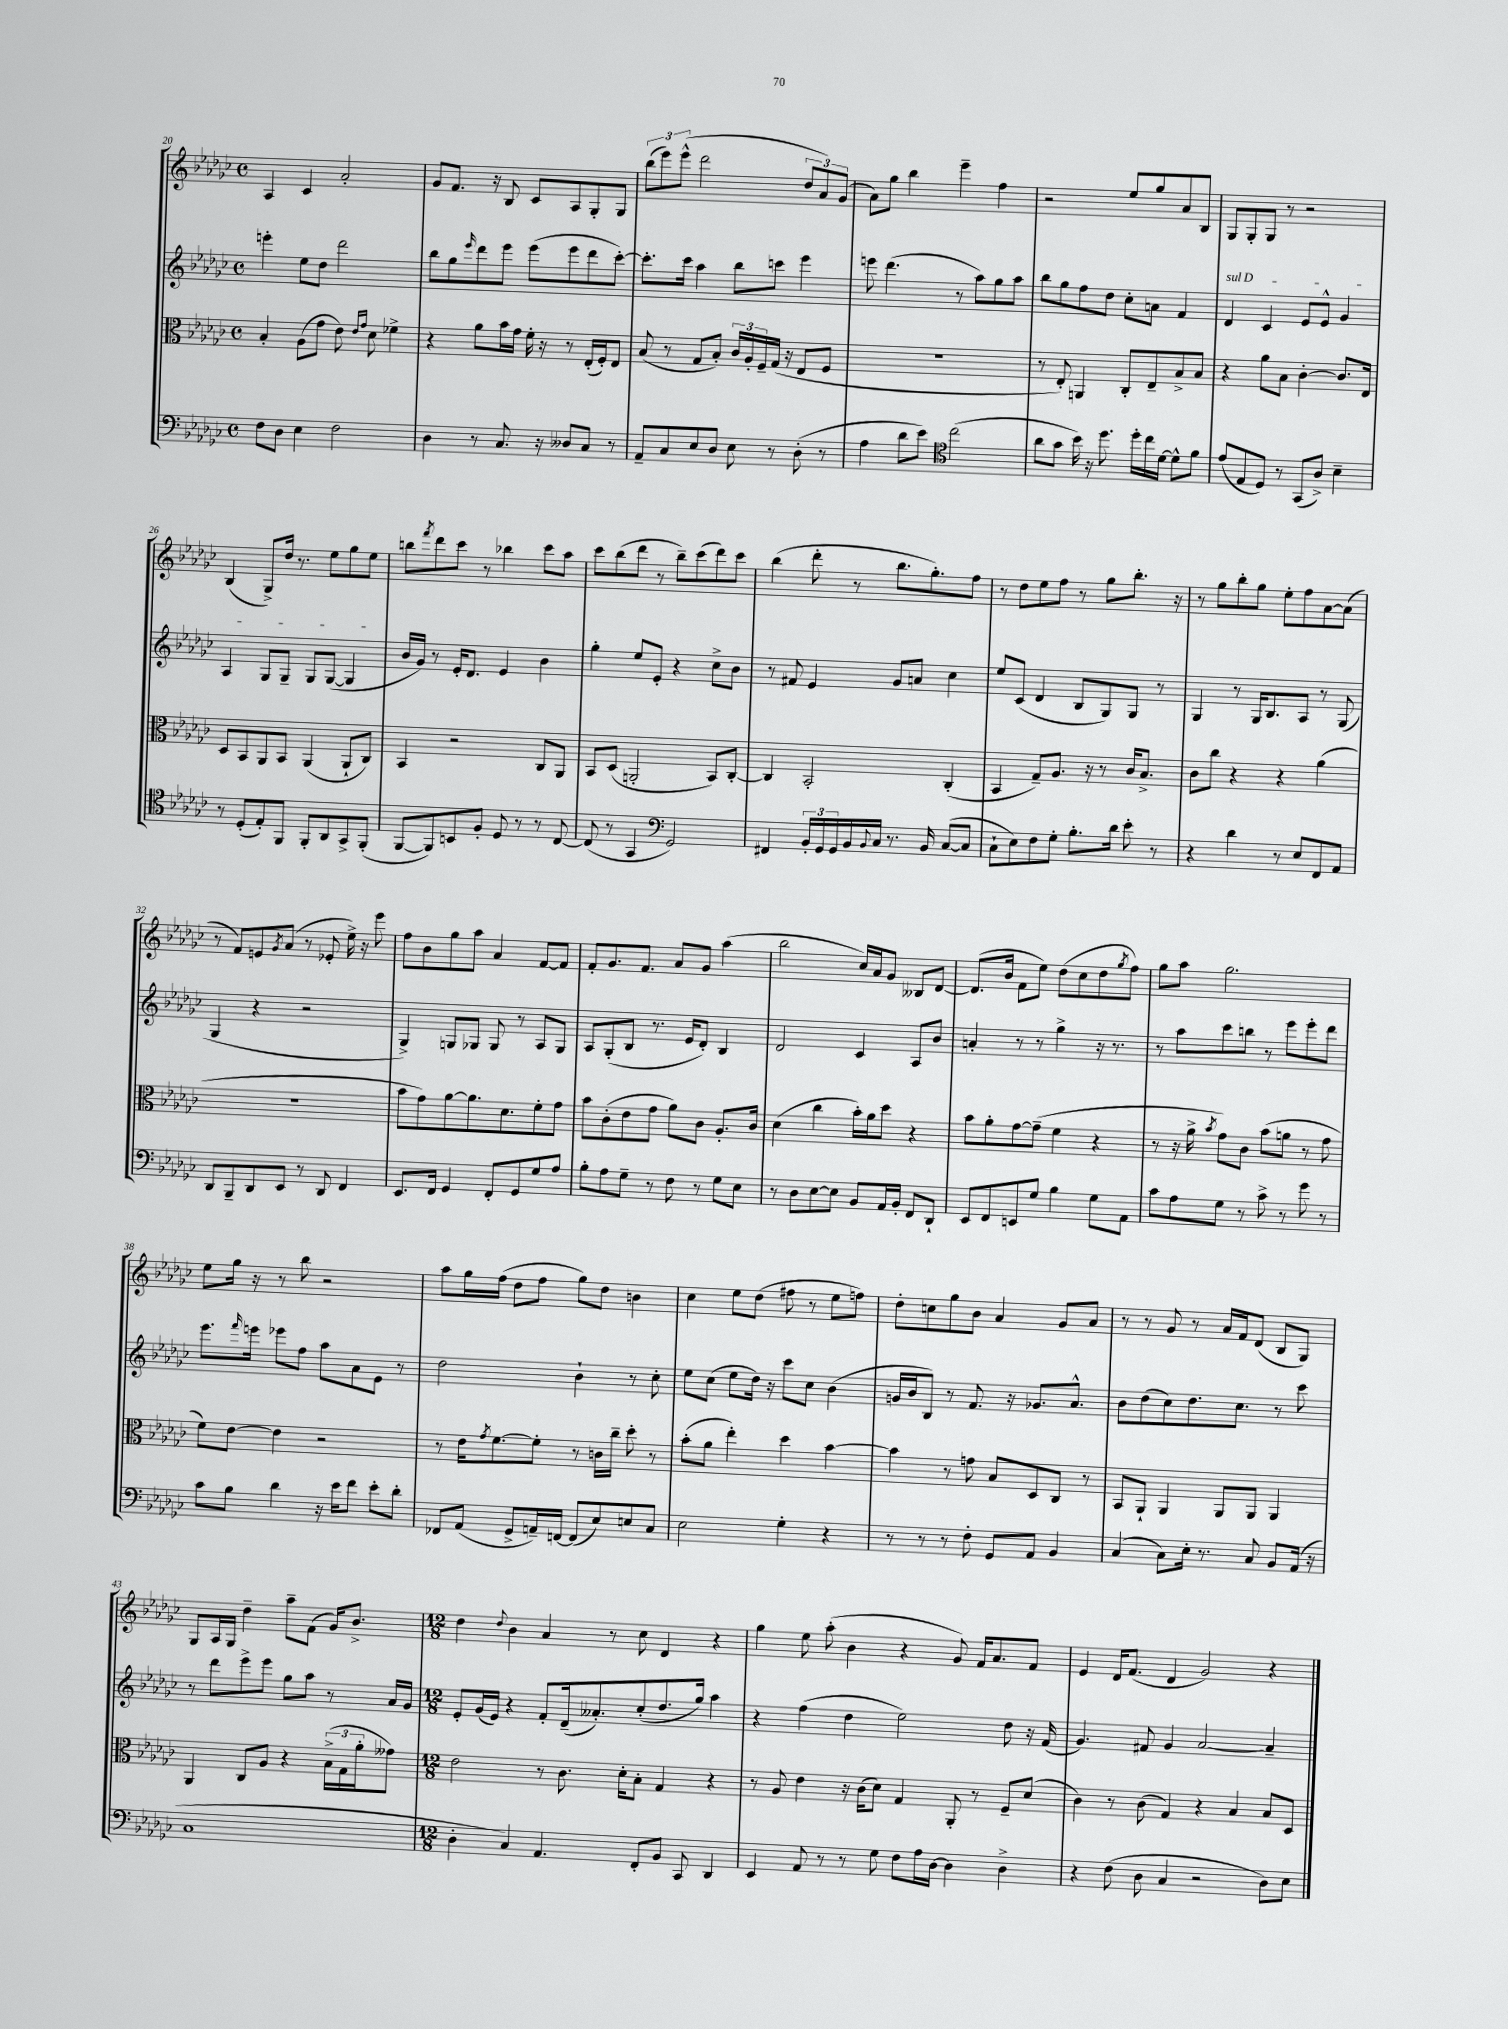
<<
\new StaffGroup <<
\new Staff = "s0" {
    \clef treble \key ges \major \defaultTimeSignature \time 4/4
    aes4 ces'4 aes'2-. |
    ges'8 f'8. r16 bes8 ces'8 aes8 ges8-. ges8 |
    \tuplet 3/2 { bes''8( ees'''8) ees'''8-^( } des'''2 \tuplet 3/2 { des''8 aes'8) ges'8( } |
    aes'8) ges''8 bes''4 ees'''4-- f''4 |
    r2 ees''8 ges''8 aes'8 bes8 |
    ges8 ges8-. ges8 r8 r2 |
    bes4( ges8->) des''16 r8. ees''8 ges''8 ees''8 |
    b''8 \acciaccatura { f'''8 } des'''8 ces'''8 r8 bes''4 ces'''8 aes''8 |
    ces'''8 bes''8( des'''8 r8 bes''8--) ces'''8( des'''8) ces'''8 |
    bes''4( des'''8-. r8 bes''8. ges''8.-.) f''8 |
    r8 des''8 ees''8 f''8 r8 ges''8 bes''8.-. r16 |
    r8 ges''8 bes''8-. ges''8 ees''8-. f''8 aes'8~ aes'8( |
    r8 f'8) e'8 \acciaccatura { ges'8 } aes'8( r8 ees'8-. ees''16->) r16 ees'''8 |
    f''8 bes'8 ges''8 aes''8 aes'4 f'8~ f'8 |
    f'8-. ges'8. f'8. aes'8 ges'8 aes''4( |
    bes''2 ces''16) aes'16 ges'8 beses8 des'8~ |
    des'8.( bes'16 f'8 ees''8) des''8( ces''8 des''8 \acciaccatura { ges''8 } f''8) |
    ges''8 aes''8 ges''2. |
    ees''8 ges''16 r16 r8 bes''8 r2 |
    aes''8 ges''16 f''16( des''8 f''8 ges''8) des''8 b'4 |
    ces''4 ees''8 des''8( fis''8 r8 ees''8 f''8) |
    des''8-. c''8 ges''8 bes'8 aes'4 ges'8 aes'8 |
    r8 r8 ges'8 r8 aes'16 f'16 des'8( bes8 ges8) |
    ges8 aes16 ges16 des''4-- aes''8-- f'8( ges'16) bes'8.-> |
    \numericTimeSignature \time 12/8 des''4 \appoggiatura { des''8 } bes'4 aes'4 r8 ces''8 des'4 r4 |
    ges''4 ees''8 aes''8-.( bes'4 r4 ges'8) f'16 aes'8. f'8 |
    ees'4 des'16 f'8.( des'4 ges'2) r4 \bar "|." |
}
\new Staff = "s1" {
    \clef treble \key ges \major \defaultTimeSignature \time 4/4
    e'''4-. ees''8 des''8 des'''2 |
    bes''8 ges''8 \grace { ees'''16 } des'''8 ees'''8 ees'''8( ees'''8 des'''8 ces'''8~-.) |
    ces'''8.-. ces'''16 aes''4 bes''8 c'''8 ees'''4 |
    e'''8 des'''4.( r8 aes''8) ges''8 aes''8 |
    bes''8 ges''8 f''8 des''8 ces''8-. a'8 f'4 |
    \once \override TextSpanner.bound-details.left.text = \markup { \italic "sul D" } des'4\startTextSpan ces'4 ees'8 ees'8-^ ges'4 |
    aes4 ges8 ges8-- ges8 ges8~( ges4\stopTextSpan |
    bes'16 ges'16) r8 ees'16-. des'8. ees'4 bes'4 |
    ges''4-. ees''8 ees'8-. r4 ces''8-> bes'8 |
    r8 fis'8 ees'4 ges'8 a'8 ces''4 |
    ees''8 ces'8( des'4 bes8 ges8) ges8 r8 |
    ges4 r8 ges16 bes8. aes8 r8 ges8( |
    ges4 r4 r2 |
    ges4->) g8 ges8 ges8 r8 aes8 ges8 |
    aes8 ges8-.( bes8 r8. ees'16 des'8-.) bes4 |
    des'2 ces'4 aes8 bes'8 |
    a'4-. r8 r8 ges''4-> r16 r8. |
    r8 aes''8 ces'''8 b''8 r8 ees'''8 ees'''8-. des'''8 |
    ees'''8. \grace { f'''16 } e'''16 ees'''8 f''8 aes''8 aes'8 ees'8 r8 |
    des''2 bes'4-! r8 ces''8-. |
    ees''8 ces''8( ees''8 des''16) r16 ces'''8 ces''8 bes'4( |
    g'16 bes'16 bes8) r8 f'8. r16 ges'8. aes'8.-^ |
    bes'8 des''8( ces''8) des''8. ces''8. r8 ces'''8 |
    r8 des'''8 ees'''8-> ees'''8 ges''8 aes''8 r8 aes'16 ges'16 |
    \numericTimeSignature \time 12/8 ees'8-. ges'16( ees'16) r4 f'8-. des'16--( aeses'8.-.) ces''8-.( des''8. ges''16) aes''4 |
    r4 f''4( des''4 ees''2) des''8 r16 f'16( |
    ges'4.) fis'8 ges'4 aes'2~ aes'4-- \bar "|." |
}
\new Staff = "s2" {
    \clef alto \key ges \major \defaultTimeSignature \time 4/4
    bes4-. aes8( ges'8 ees'8) \grace { ees'16 ges'16 } des'8 fes'4-> |
    r4 aes'8 bes'16 ges'16 f'16-. r16 r8 ees16-.( f16-.) ees8 |
    bes8( r8 ges8 bes8-.) \tuplet 3/2 { ces'16 aes16-. f16-- } ges16( r16 ees8 f8 |
    R1 |
    r8 ees8-.) a,4 ces8-. ees8-- bes8-> bes8 |
    r4 aes'8 bes8 ces'4~-. ces'8. ees16 |
    des8 bes,8 aes,8 bes,8 aes,4( aes,8-! ces8) |
    bes,4 r2 ces8 aes,8 |
    bes,8 des8( a,2-. bes,8) ces8~-. |
    ces4 bes,2-. ces4-.( |
    bes,4 ges8--) aes8. r16 r8 ces'16 bes8.-> |
    ces'8 ces''8 r4 r4 aes'4( |
    R1 |
    bes'8 ges'8) aes'8~ aes'8. des'8. f'8-. ges'8 |
    bes'8 ces'8-.( ees'8 ges'8 aes'8) ces'8 aes8.-. ces'16 |
    des'4( ces''4 bes'16-.) aes'16 des''8 r4 |
    bes'8 aes'8-. ges'8~ ges'8--( f'4 r4 |
    r8 r16 aes'16-> \acciaccatura { bes'8 } ges'8) ces'8 bes'8( a'8 r8 ges'8 |
    f'8) ees'8~ ees'4 r2 |
    r8 ees'16 \acciaccatura { ges'8 } f'8.~ f'8-. r8 c'16 ces''16-- des''8-. r8 |
    bes'8-.( aes'8 ees''4-.) des''4 bes'4~ |
    bes'4 r8 g'8 bes8 des8 ces8 r8 |
    bes,8 aes,8-! aes,4 aes,8 aes,8 aes,4 |
    aes,4 ces8 aes8 r4 \tuplet 3/2 { bes16->( ges16 aes'16-. } geses'8) |
    \numericTimeSignature \time 12/8 ees'2 r8 ces'8. des'16-. bes8-. ges4 r4 |
    r8 aes8 ees'4 r16 ces'16( des'8) ges4 aes,8-. r8 f8-- des'8( |
    ces'4) r8 ces'8( ges4) r4 bes4 bes8 des8 \bar "|." |
}
\new Staff = "s3" {
    \clef bass \key ges \major \defaultTimeSignature \time 4/4
    f8 des8 ees4 f2 |
    des4 r8 ces8. r16 deses8 ces8 r8 |
    aes,8-- ces8 ees8 des8 ees8 r8 des8-.( r8 |
    aes4 des'8 ees'8) \clef tenor ces''2( |
    aes'8 ges'8 bes'16) r16 des''8. des''16-. ces''16 des'16~ des'8-^ f'8 |
    ees'8( ees8 des8) r8 ges,8( aes8->) bes4-- |
    r8 des8-.( ees8-.) f,8 f,8-. aes,8 ges,8-> f,8-.( |
    f,8~ f,8) b,8 f8-. des8 r8 r8 ces8~ |
    ces8( r8 ges,4 \clef bass ges,2) |
    fis,4 \tuplet 3/2 { bes,16-. ges,16 ges,16 } bes,16 \appoggiatura { bes,8 } ces16 r8. bes,16 ces8~( ces8 |
    ces8-! ees8) f8 ges8-. bes8.-. des'16 ees'8-. r8 |
    r4 des'4 r8 ees8 f,8 aes,8 |
    des,8 bes,,8-- des,8 ees,8 r8 des,8 f,4 |
    ees,8. f,16 ges,4 f,8-. ges,8 ges8 aes8 |
    bes8-. aes8 ges8-- r8 f8 r8 ges8 ees8 |
    r8 des8 ees8~ ees8 bes,8 aes,16 bes,16-. f,8 des,8-! |
    ees,8 f,8 e,8 ges8 bes4 ges8 aes,8 |
    ces'8 aes8 ges8 r8 ces'8-> r8 ges'8 r8 |
    ces'8 bes8 des'4 r16 ees'16 f'8 ees'8-. des'8-. |
    fes,8 aes,8( ges,8-> a,16--) f,16~ f,8( ees8) e8 ces8 |
    ees2 ges4-. r4 |
    r8 r8 r8 f8-. ges,8 aes,8 bes,4 |
    ces4( ces8) ees16-. r8. ces8 bes,8 aes,16( r16 |
    ces1 |
    \numericTimeSignature \time 12/8 des4-. ces4) aes,4. f,8-. bes,8 ces,8 des,4 |
    ees,4 aes,8 r8 r8 ges8 f8 aes16 des16~ des4 des4-> |
    r4 f8( des8 ces4 r2 des8) ees8 \bar "|." |
}
>>
>>
\layout { \context { \Score currentBarNumber = #20 } }
